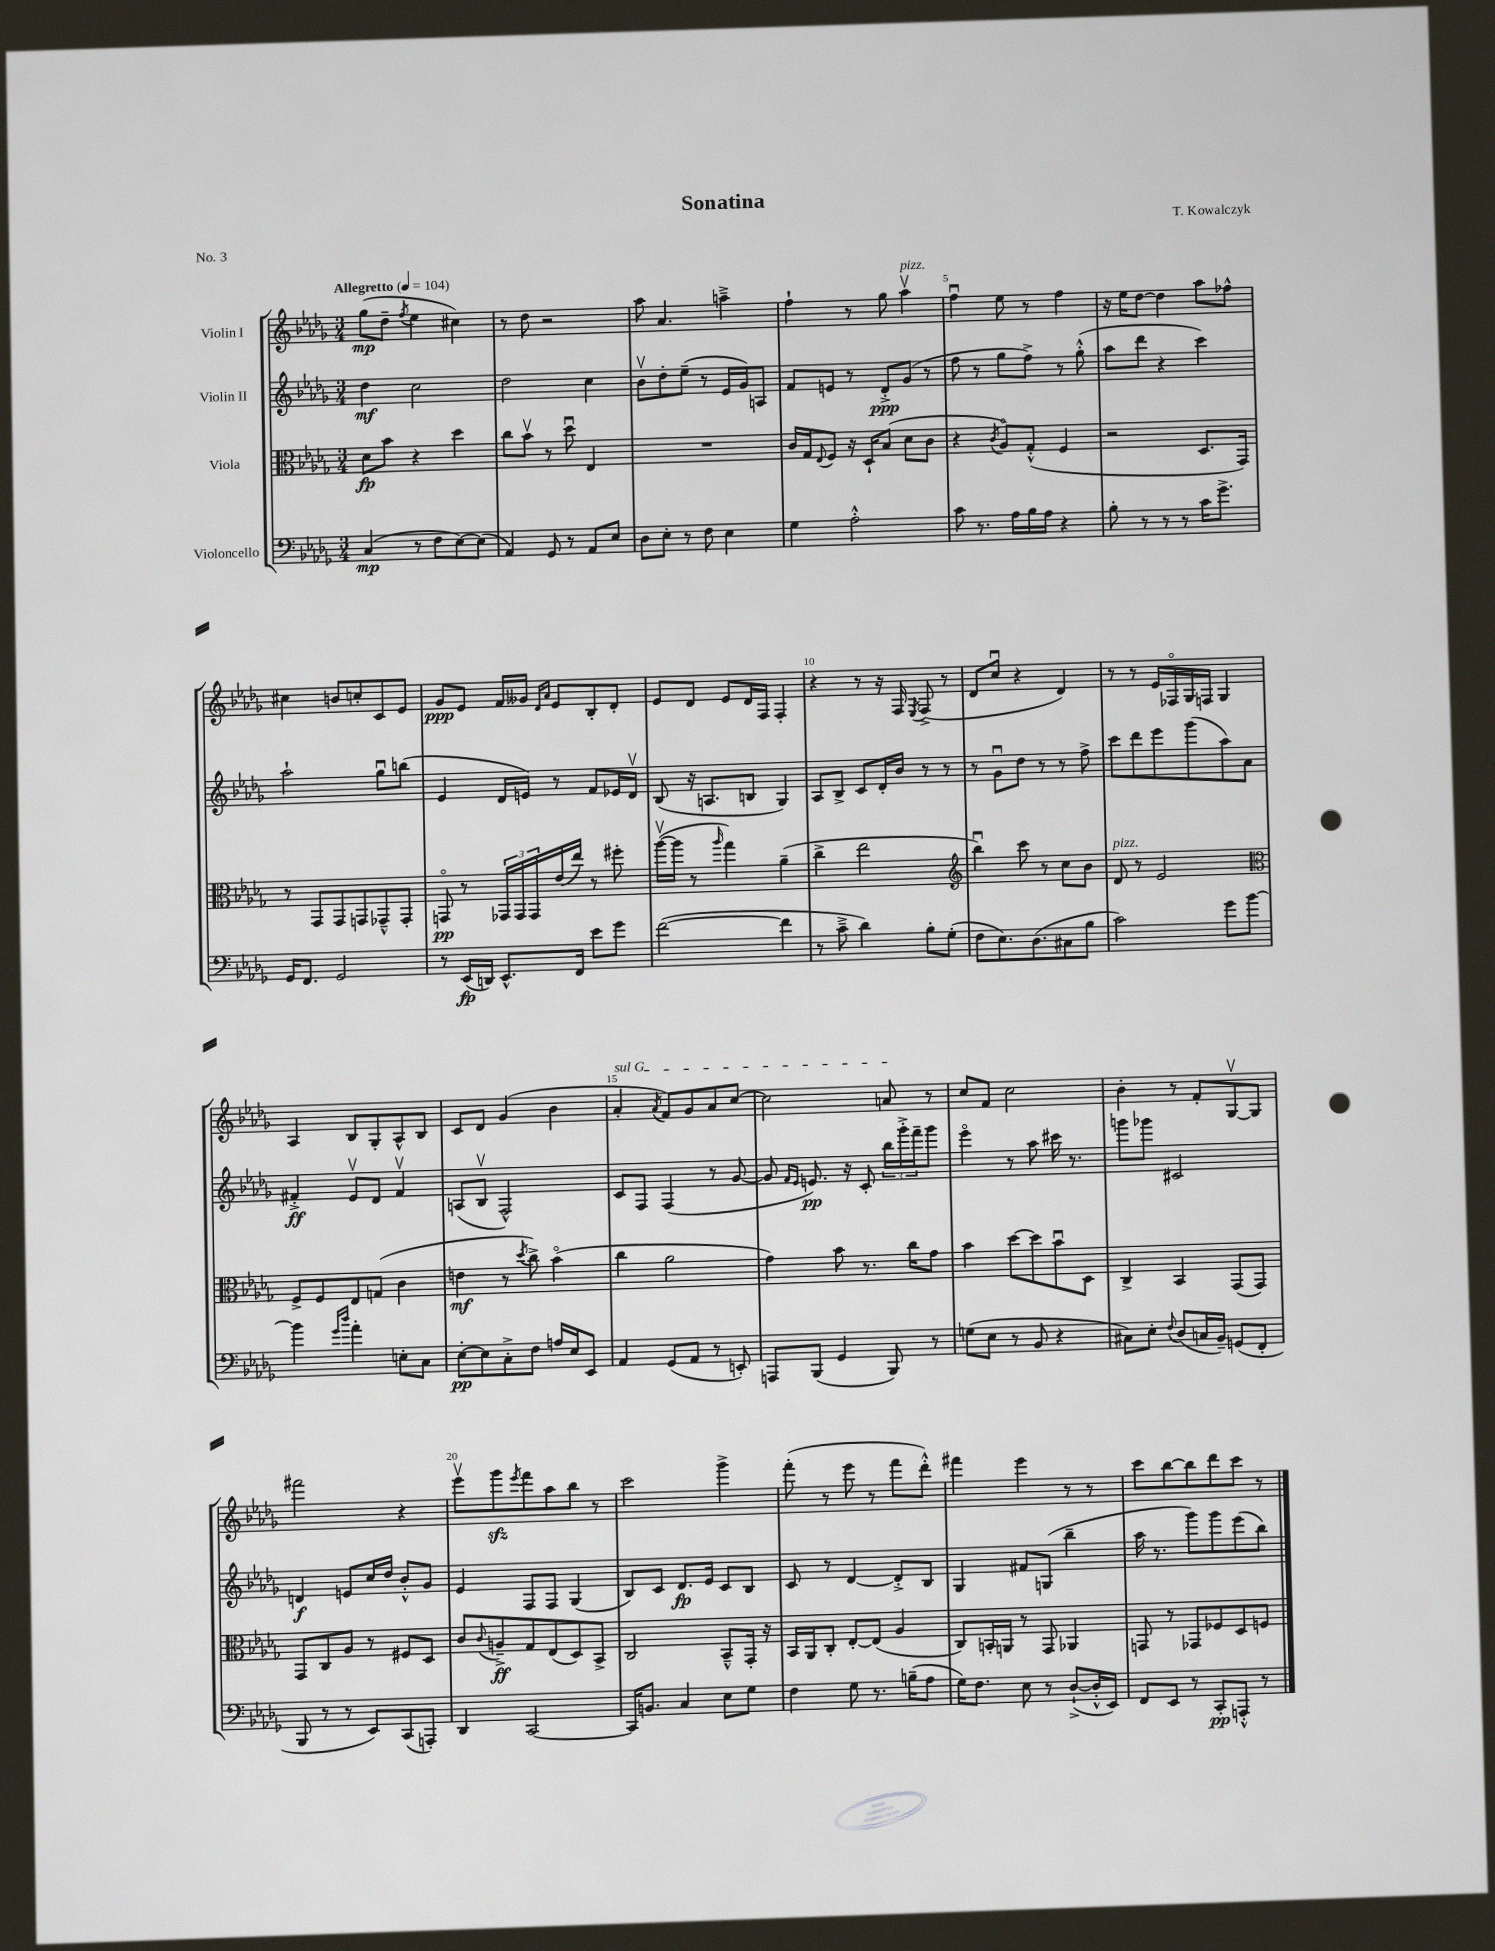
\header { title = "Sonatina" composer = "T. Kowalczyk" piece = "No. 3" }
<<
\new StaffGroup <<
\new Staff = "s0" \with { instrumentName = "Violin I" } {
    \clef treble \key des \major \numericTimeSignature \time 3/4 \tempo "Allegretto" 4 = 104
    ges''8\mp( des''8-- \acciaccatura { f''8 } ees''4 cis''4) |
    r8 des''8 r2 |
    aes''8 aes'4. a''4---> |
    f''4-! r8 ges''8 aes''4\upbow^\markup { \italic "pizz." } |
    f''4\downbow ees''8 r8 f''4 |
    r16 ees''16 des''8~ des''4 aes''8 fes''8-^ |
    cis''4 b'8 c''8-. c'8 ees'8 |
    ges'8\ppp ees'8 f'16 geses'16 \grace { des'16 aes'16 } ees'8 bes8-. des'8-. |
    ees'8 des'8 ees'8 des'16 f16 f4-. |
    r4 r8 r16 f16 \acciaccatura { ees8 } f8->( r8 |
    des'8 c''8\downbow r4 des'4) |
    r8 r8 ees'16 fes16\flageolet ges16 f16 ges4 |
    aes4 bes8 ges8-. aes8-^ bes8 |
    c'8 des'8 ges'4( bes'4 |
    \once \override TextSpanner.bound-details.left.text = \markup { \italic "sul G" } aes'4-.\startTextSpan \acciaccatura { aes'8 } f'8) ges'8 aes'8 c''8~ |
    c''2 a'8\stopTextSpan r8 |
    c''8 f'8 c''2 |
    bes'4-. r8 f'8-. ges8~\upbow ges8 |
    fis'''2 r4 |
    ees'''8\upbow ges'''8\sfz \acciaccatura { ees'''8 } f'''8 aes''8 bes''8 r8 |
    c'''2 ges'''4-> |
    f'''8-.( r8 ees'''8 r8 f'''8 des'''8-.-^) |
    fis'''4 ees'''4 r8 r8 |
    c'''8 bes''8~ bes''8 des'''8 c'''8 r8 \bar "|." |
}
\new Staff = "s1" \with { instrumentName = "Violin II" } {
    \clef treble \key des \major \numericTimeSignature \time 3/4
    des''4\mf c''2 |
    des''2 c''4 |
    bes'8\upbow des''8-. ees''8--( r8 ees'16 ges'16) a8 |
    f'8 e'8 r8 des'8-.->\ppp ges'8( r8 |
    f''8 r8 ges''8 f''8->) r8 ges''8-.-^( |
    aes''8 des'''8 r4 c'''4) |
    aes''2-! ges''8\downbow b''8( |
    ees'4 des'16 e'16) r8 f'8 ees'16 des'16\upbow |
    bes8( r16 a8. b8 ges4) |
    aes8 bes8-> c'8 des'16-. bes'16 r8 r8 |
    r8 ges'8\downbow des''8 r8 r8 f''8-> |
    c'''8 des'''8 ees'''8 ges'''8( aes''8) aes'8 |
    fis'4-.->\ff ees'8\upbow des'8 fis'4\upbow |
    a8( bes8\upbow f2-^) |
    c'8 f8 f4( r8 ges'8~ |
    ges'8 \grace { f'16 ees'16 } e'8.\pp) r16 c'8-. \tuplet 3/2 { bes''16 ges'''16-.-> f'''16-- } ges'''8 |
    ees'''4\flageolet r8 aes''8 cis'''16 r8. |
    g'''8 ges'''8 cis'2 |
    d'4\f e'8 c''16 des''16 bes'8-.-^ ges'8 |
    ees'4 f8 f8 ges4( |
    bes8) c'8 des'8.\fp ees'16 c'8 bes8 |
    c'8 r8 des'4~ des'8-.-> bes8 |
    ges4 fis'8 g8( bes''4-- |
    aes''16 r8. ges'''8) ges'''8 ees'''8( bes''8) \bar "|." |
}
\new Staff = "s2" \with { instrumentName = "Viola" } {
    \clef alto \key des \major \numericTimeSignature \time 3/4
    des'8\fp bes'8 r4 des''4 |
    c''8 bes'8\upbow r8 des''8\downbow ees4 |
    R2. |
    c'16 ges16 \appoggiatura { ees8 } f8 r16 des16-! bes8( des'8 c'8 |
    r4 \acciaccatura { c'8 } aes8\flageolet) ges8-.-^( f4 |
    r2 des8. ges,16) |
    r8 ges,8 ges,8 g,8 ges,8---^ ges,8-. |
    g,8\flageolet\pp r8 \tuplet 3/2 { ges,16 ges,16 ges,16 } ees'16( ees''16) r8 fis''8-. |
    aes''16~\upbow( aes''16 r8 \grace { aes''16 } ges''4) aes'4--( |
    c''4-> ees''2 |
    \clef treble bes''4\downbow) c'''8 r8 c''8 bes'8 |
    des'8^\markup { \italic "pizz." } r8 ees'2 |
    \clef alto f8-> f8 ees8 g8( c'4 |
    e'4\mf r8 \acciaccatura { des''8 } c''8->) bes'4\flageolet( |
    c''4 aes'2 |
    ges'4) bes'8 r8. c''16 ges'8 |
    bes'4 des''8~ des''8 bes'8\downbow des8 |
    c4-> bes,4 ges,8( ges,8) |
    ges,8 c8 aes8 r8 fis8 des8 |
    c'8 \appoggiatura { c'8 } a8--->\ff ges8 ees8( des8) bes,8-> |
    c2 bes,8---^ ges,16-. r16 |
    bes,16 aes,16 c8-. ees8~-. ees8( aes4 |
    c8) b,16-. a,16 r8 ges,8 aes,4 |
    g,8 r8 ges,8 fes8 des8 f8 \bar "|." |
}
\new Staff = "s3" \with { instrumentName = "Violoncello" } {
    \clef bass \key des \major \numericTimeSignature \time 3/4
    c4\mp( r8 f8 ees8~) ees8( |
    aes,4) ges,8 r8 aes,8 ees8 |
    des8 ees8-. r8 f8 ees4 |
    ges4 aes2-.-^ |
    c'8 r8. aes16 bes16 aes16 r4 |
    bes8-. r8 r8 r8 c'16 ges'8.-> |
    ges,16 f,8. ges,2 |
    r8 ees,16\fp( d,16) ees,8.-^ f,16 ees'8 ges'8 |
    f'2~( f'4 |
    r8 c'8---> des'4) bes8-. ges8-.( |
    f8 ees8.) des8.( cis8 bes8 |
    c'2) ges'8 bes'8~ |
    bes'4 \grace { ges'16 des''16 } aes'4-. e8-. c8 |
    ees8~-.\pp ees8 c8-.-> f8 a16 ees16 ees,8 |
    aes,4 ges,8( aes,8 r8 e,8-.) |
    a,,8 bes,,8( ges,4 bes,,8) r8 |
    g8( ees8 r8 bes,8 r4 |
    cis8) ees8-. \appoggiatura { f8 } des8( c16 bes,16--) g,8( f,8-. |
    bes,,8 r8 r8 ees,8) c,8( a,,8-.) |
    des,4 c,2~ |
    c,16 b,8. c4 ees8 ges8 |
    f4 ges8 r8. b16--( aes8 |
    ges16) f8. ees8 r8 des8~-!->( des16-.-^ ees,16) |
    f,8 ees,8 r8 c,8-.\pp a,,8-.-^ r8 \bar "|." |
}
>>
>>
\layout { \context { \Score \override BarNumber.break-visibility = ##(#f #t #t) barNumberVisibility = #(every-nth-bar-number-visible 5) } }
